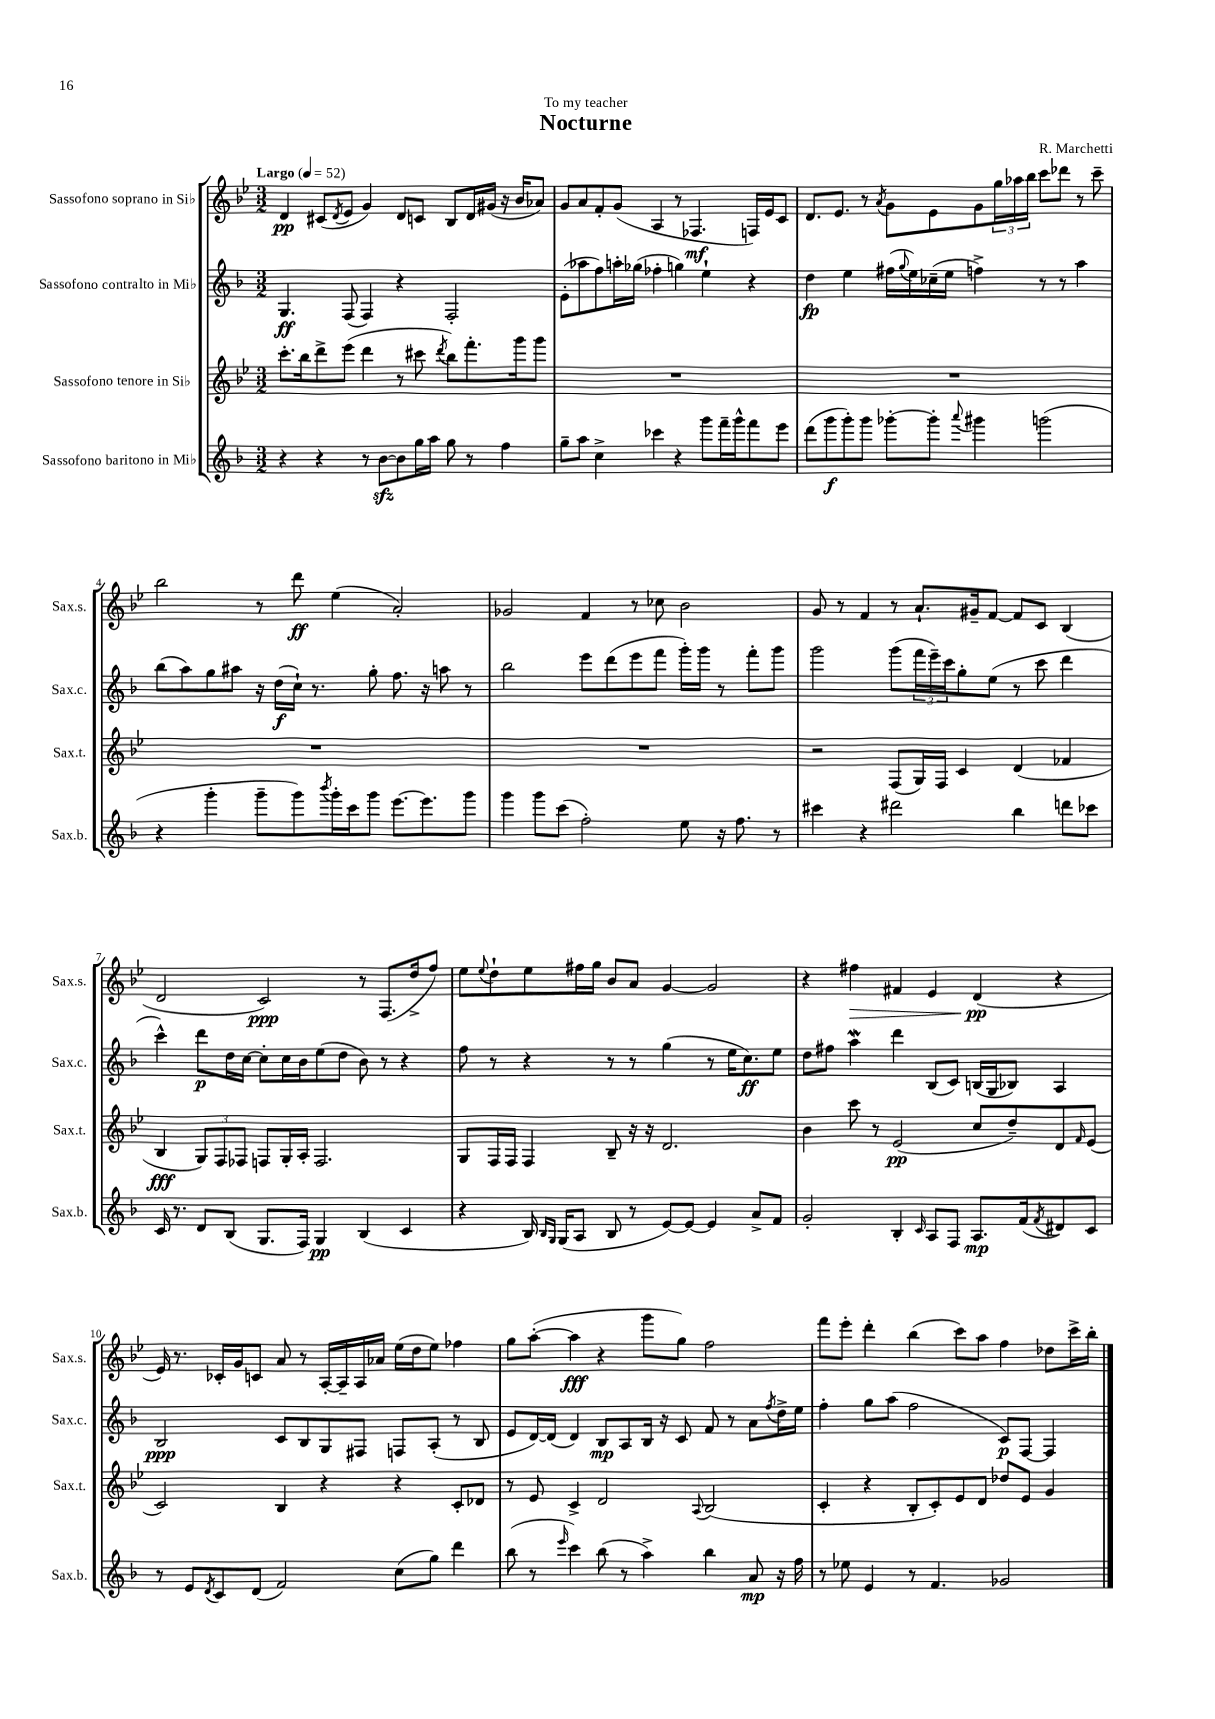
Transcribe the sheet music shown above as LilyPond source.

\header { title = "Nocturne" composer = "R. Marchetti" dedication = "To my teacher" }
<<
\new StaffGroup <<
\new Staff = "s0" \with { instrumentName = "Sassofono soprano in Sib" shortInstrumentName = "Sax.s." } {
    \clef treble \key bes \major \numericTimeSignature \time 3/2 \tempo "Largo" 4 = 52
    d'4\pp cis'8( \acciaccatura { d'8 } ees'8 g'4) d'8 c'8 bes8 d'16 gis'16( r16 bes'16 aes'8) |
    g'8 a'8 f'8-. g'8( a4 r8 fes4.\mf f16) ees'16 c'8 |
    d'8. ees'8. r8 \acciaccatura { a'8 } g'8 ees'8 g'8 \tuplet 3/2 { g''16 aes''16 bes''16 } c'''8 des'''8 r8 c'''8-- |
    bes''2 r8 d'''8\ff ees''4( a'2-.) |
    ges'2 f'4 r8 ces''8 bes'2 |
    g'8 r8 f'4 r8 a'8.-! gis'16-- f'8~ f'8 c'8 bes4( |
    d'2 c'2\ppp) r8 f8.( d''16-> f''8) |
    ees''8 \appoggiatura { ees''8 } d''8-! ees''8 fis''16 g''16 bes'8 a'8 g'4~ g'2 |
    r4 fis''4\> fis'4 ees'4 d'4\pp\!( r4 |
    ees'16) r8. ces'16-. g'16 c'8 a'8 r8 a16~-. a16-- a16 aes'16 ees''16( d''16 ees''8) fes''4 |
    g''8 a''8~-.( a''4\fff r4 g'''8 g''8) f''2 |
    f'''8 ees'''8-. d'''4-. bes''4( c'''8) a''8 f''4 des''8 c'''16-> bes''16-. \bar "|." |
}
\new Staff = "s1" \with { instrumentName = "Sassofono contralto in Mib" shortInstrumentName = "Sax.c." } {
    \clef treble \key f \major \numericTimeSignature \time 3/2
    g4.\ff f8( f4) r4 f2-. |
    e'8-.( aes''8 f''8) a''16-. ges''16( fes''4-. g''4) e''4-! r4 |
    d''4\fp e''4 fis''16( \appoggiatura { g''8 } e''16) ces''16--( e''16 f''4->) r8 r8 a''4 |
    bes''8( a''8) g''8 ais''8 r16 d''16\f( c''16-!) r8. g''8-. f''8. r16 a''8 r8 |
    bes''2 e'''8 d'''8( e'''8 f'''8 g'''16-.) g'''16 r8 f'''8-. g'''8 |
    g'''2 g'''8( \tuplet 3/2 { f'''16 e'''16--) c'''16 } g''8-. e''8( r8 c'''8 d'''4 |
    c'''4-^) d'''8\p d''16 c''16~ c''8-. c''16 bes'16 e''8( d''8 bes'8) r8 r4 |
    f''8 r8 r4 r8 r8 g''4( r8 e''16 c''8.\ff) e''8 |
    d''8 fis''8 a''4\mordent d'''4 bes8( c'8) b16( g16 bes8) a4 |
    bes2\ppp c'8 bes8 g8 fis8 f8 a8-.( r8 bes8 |
    e'8 d'16~) d'16( d'4) bes8\mp a8 bes16 r16 c'8 f'8 r8 a'8 \acciaccatura { f''8 } d''16-> e''16 |
    f''4-. g''8 a''8( f''2 c'8\p) f8~ f4 \bar "|." |
}
\new Staff = "s2" \with { instrumentName = "Sassofono tenore in Sib" shortInstrumentName = "Sax.t." } {
    \clef treble \key bes \major \numericTimeSignature \time 3/2
    c'''8.-. bes''16 d'''8-> ees'''8( d'''4 r8 cis'''8 \acciaccatura { d'''8 } bes''8) f'''8.-. g'''16 g'''8 |
    R1. |
    R1. |
    R1. |
    R1. |
    r2 f8( g16) f16 c'4 d'4( fes'4 |
    bes4\fff \tuplet 3/2 { g8) f8 fes8 } f8 g16-. a16-. f2. |
    g8 f16 f16 f4 bes8-- r16 r16 d'2. |
    bes'4 c'''8 r8 ees'2\pp( c''8 d''8--) d'8 \grace { f'16 } ees'8( |
    c'2) bes4 r4 r4 c'8-. des'8 |
    r8 ees'8 c'4-> d'2 \appoggiatura { a8 } bes2( |
    c'4-. r4 bes8-. c'8-.) ees'8 d'8 des''8 ees'8 g'4 \bar "|." |
}
\new Staff = "s3" \with { instrumentName = "Sassofono baritono in Mib" shortInstrumentName = "Sax.b." } {
    \clef treble \key f \major \numericTimeSignature \time 3/2
    r4 r4 r8 bes'8~\sfz bes'8 g''16 a''16 g''8 r8 f''4 |
    g''8-- a''8 c''4-> ces'''4 r4 g'''8 f'''16-- g'''16-^ f'''8 e'''8 |
    d'''8( g'''8\f g'''8-.) g'''8 ges'''8~-. ges'''8-. \appoggiatura { a'''8 } gis'''4 g'''2( |
    r4 g'''4-. g'''8-- g'''8) \acciaccatura { bes'''8 } g'''16-. c'''16 g'''8 e'''8.~ e'''8. g'''8 |
    g'''4 g'''8 c'''8( f''2-.) e''8 r16 f''8. r8 |
    cis'''4 r4 dis'''2 bes''4 d'''8 ces'''8 |
    c'16 r8. d'8 bes8( g8. f16) g4\pp bes4( c'4 |
    r4 bes16) \grace { bes16 g16 } g16( a8 bes8 r8 e'8~) e'8~ e'4 a'8-> f'8 |
    g'2-. bes4-. \grace { c'16 } a8 f8 a8.\mp f'16( \acciaccatura { f'8 } dis'8) c'8 |
    r8 e'8 \acciaccatura { d'8 } c'8 d'8( f'2) c''8( g''8) d'''4 |
    bes''8( r8 \grace { e'''16 } c'''4) bes''8( r8 a''4->) bes''4 a'8\mp r16 f''16 |
    r8 ees''8 e'4 r8 f'4. ges'2 \bar "|." |
}
>>
>>
